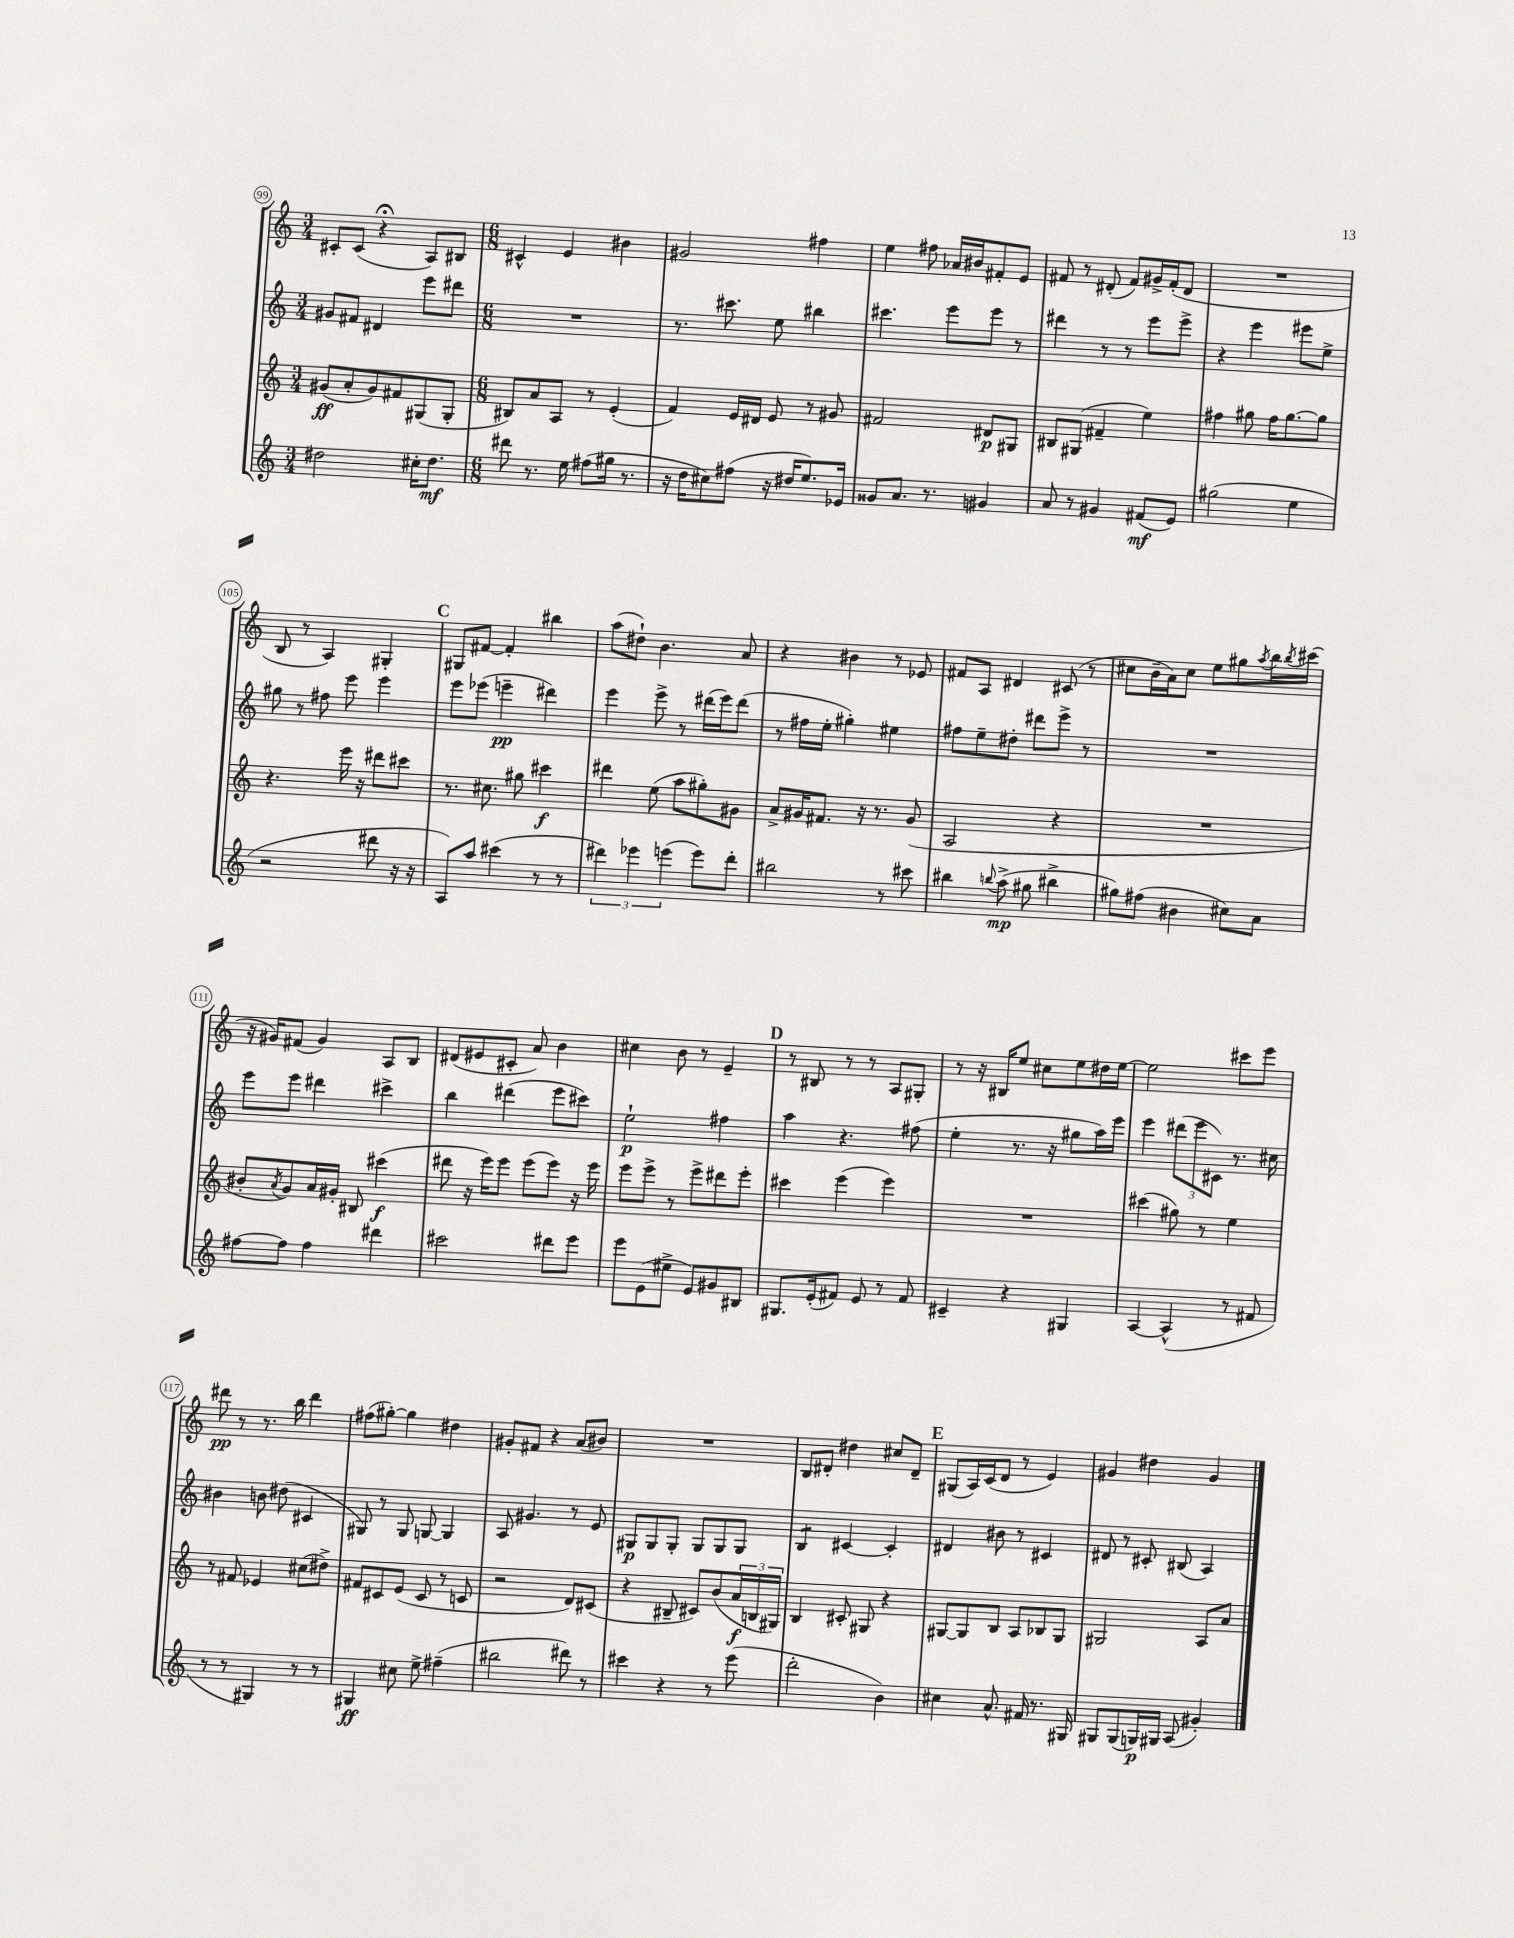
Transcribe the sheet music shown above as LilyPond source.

<<
\new StaffGroup <<
\new Staff = "s0" {
    \clef treble \key c \major \numericTimeSignature \time 3/4
    cis'8-. cis'8( r4\fermata a8) bis8 |
    \numericTimeSignature \time 6/8 cis'4-^ e'4 bis'4 |
    gis'2 fis''4 |
    e''4 fis''8 aes'16 bis'16 fis'8-. e'8 |
    fis'8 r8 dis'8-.( fis'8) gis'16-> fis'16-.( dis'8 |
    R2. |
    b8 r8 a4) gis4-. |
    \mark \markup { \bold "C" } gis8 fis'8~ fis'4-. bis''4 |
    a''8( dis''8-!) b'4. a'8 |
    r4 bis'4 r8 ees'8 |
    fis'8 a8 dis'4 cis'8( r8 |
    cis''8 b'16-- a'16) cis''8 e''8 gis''8 \acciaccatura { a''8 } b''16 \acciaccatura { b''8 } cis'''16( |
    r16 gis'16) fis'8( gis'4) a8 b8 |
    dis'8( eis'8 cis'8-. a'8) b'4 |
    cis''4 b'8 r8 e'4-- |
    \mark \markup { \bold "D" } r8 bis8 r8 r8 a8 gis8-. |
    r8 r16 bis16 e''8 cis''8 e''8 dis''16 e''16~ |
    e''2 cis'''8 e'''8 |
    dis'''8\pp r8 r8. b''16 dis'''4 |
    fis''8( gis''8~-.) gis''4 dis''4 |
    gis'8-. fis'8 r4 a'8( bis'8) |
    R2. |
    b8 dis'8-. dis''4 cis''8 dis'8-- |
    \mark \markup { \bold "E" } gis8( a16) c'16( d'8 r8 e'4) |
    gis'4 dis''4 gis'4 \bar "|." |
}
\new Staff = "s1" {
    \clef treble \key c \major \numericTimeSignature \time 3/4
    gis'8 fis'8 dis'4 e'''8 dis'''8 |
    \numericTimeSignature \time 6/8 R2. |
    r8. cis'''8. e''8 bis''4 |
    cis'''4. e'''8 e'''8 r8 |
    dis'''4 r8 r8 e'''8 e'''8-> |
    r4 e'''4 eis'''8 e''8-> |
    gis''8 r8 fis''8 e'''8 e'''4 |
    \mark \markup { \bold "C" } e'''8 ees'''8( e'''4--\pp dis'''4) |
    e'''4 e'''8-> r8 dis'''16( e'''16) dis'''8( |
    r8 fis''16 e''16-. gis''4-.) eis''4 |
    fis''8 e''8-- dis''8-. dis'''8 e'''8-> r8 |
    R2. |
    e'''8 e'''8 dis'''4 cis'''4-> |
    b''4 dis'''4( e'''8 cis'''8) |
    e''2-!\p fis''4 |
    \mark \markup { \bold "D" } a''4 r4. fis''8( |
    e''4-. r8. r16 gis''8 a''16) e'''16 |
    e'''4 \tuplet 3/2 { dis'''8( e'''8 cis'8) } r8. cis''16 |
    bis'4 b'8 dis''8( cis'4 |
    gis8) r8 gis8 g8~ g4 |
    a8 gis'4. r8 e'8 |
    gis8\p gis8 gis8-. gis8 gis8 gis8 |
    b4:8 cis'4~ cis'4-. |
    \mark \markup { \bold "E" } dis'4 bis'8 r8 cis'4 |
    dis'8 r8 cis'8-. bis8( a4) \bar "|." |
}
\new Staff = "s2" {
    \clef treble \key c \major \numericTimeSignature \time 3/4
    gis'8\ff( a'8-. gis'8) fis'8 gis8( gis8-. |
    \numericTimeSignature \time 6/8 bis8) a'8 a8 r8 e'4-.( |
    f'4) e'16 dis'16 e'8 r8 gis'8 |
    fis'2 dis'8\p gis8 |
    bis8 gis8( fis'4-- e''4) |
    fis''4 gis''8 fis''16 gis''8.~ gis''8 |
    r4. e'''16 r16 dis'''8 cis'''8 |
    \mark \markup { \bold "C" } r8. cis''8. gis''8 cis'''4\f |
    dis'''4 e''8( a''8 gis''8-.) gis'8 |
    a'8-> gis'16 fis'8. r16 r8. gis'8( |
    a2 r4 |
    R2. |
    bis'8-. \acciaccatura { a'8 } g'8) a'16 gis'16-. bis8 cis'''4\f( |
    dis'''8 r16 e'''16) e'''8 e'''8( e'''8) r16 e'''16 |
    e'''8 e'''8-> r8 e'''8-> dis'''8 e'''8-. |
    \mark \markup { \bold "D" } cis'''4 e'''4( e'''4) |
    R2. |
    cis'''4( gis''8) r8 e''4 |
    r8 fis'8 ees'4 cis''8( dis''8->) |
    fis'8 cis'8 e'8( cis'8 r8 c'8 |
    r2 d'8) cis'8( |
    r4 bis8-- cis'8) b'8( \tuplet 3/2 { a'16\f b16 gis16) } |
    b4 cis'8-. gis8 r4 |
    \mark \markup { \bold "E" } gis8~ gis8 b8 a8 bes8 gis8 |
    gis2 a8 a'8 \bar "|." |
}
\new Staff = "s3" {
    \clef treble \key c \major \numericTimeSignature \time 3/4
    dis''2 cis''16-. dis''8.\mf |
    \numericTimeSignature \time 6/8 dis'''8 r8. e''16 fis''8( gis''16 r8. |
    r16 d''16 cis''8) fis''8( r16 dis''16 e''8.) ees'16 |
    gisis'8 a'8. r8. gis'4 |
    a'8 r8 gis'4 fis'8\mf( e'8) |
    gis''2( e''4 |
    r2 dis'''8 r16 r16 |
    \mark \markup { \bold "C" } a8) a''8 cis'''4( r8 r8 |
    \tuplet 3/2 { dis'''4) ees'''4 e'''4( } e'''8) dis'''8-. |
    bis''2 r8 cis'''8 |
    bis''4 \appoggiatura { b''8 } a''8->\mp( gis''8 bis''4-> |
    gis''8) fis''8( bis'4 cis''8) a'8 |
    fis''8~ fis''8 fis''4 dis'''4 |
    cis'''2 dis'''8 e'''8 |
    e'''8 e'8( eis''8-> e'8) gis'8 bis8 |
    \mark \markup { \bold "D" } gis8. e'16-.( fis'8) e'8 r8 fis'8 |
    cis'4-- r4 gis4 |
    a4~ a4-^( r8 fis'8 |
    r8 r8 gis4) r8 r8 |
    gis4\ff cis''8 e''8-> fis''4--( |
    bis''2 dis'''8) r8 |
    cis'''4 r4 r8 e'''8( |
    d'''2-. b'4) |
    \mark \markup { \bold "E" } cis''4 a'8.-^ fis'16 r8. gis16 |
    gis8 gis8( g16\p) gis16 a8( gis'4-.) \bar "|." |
}
>>
>>
\layout { \context { \Score currentBarNumber = #99 \override BarNumber.stencil = #(make-stencil-circler 0.1 0.3 ly:text-interface::print) } }
